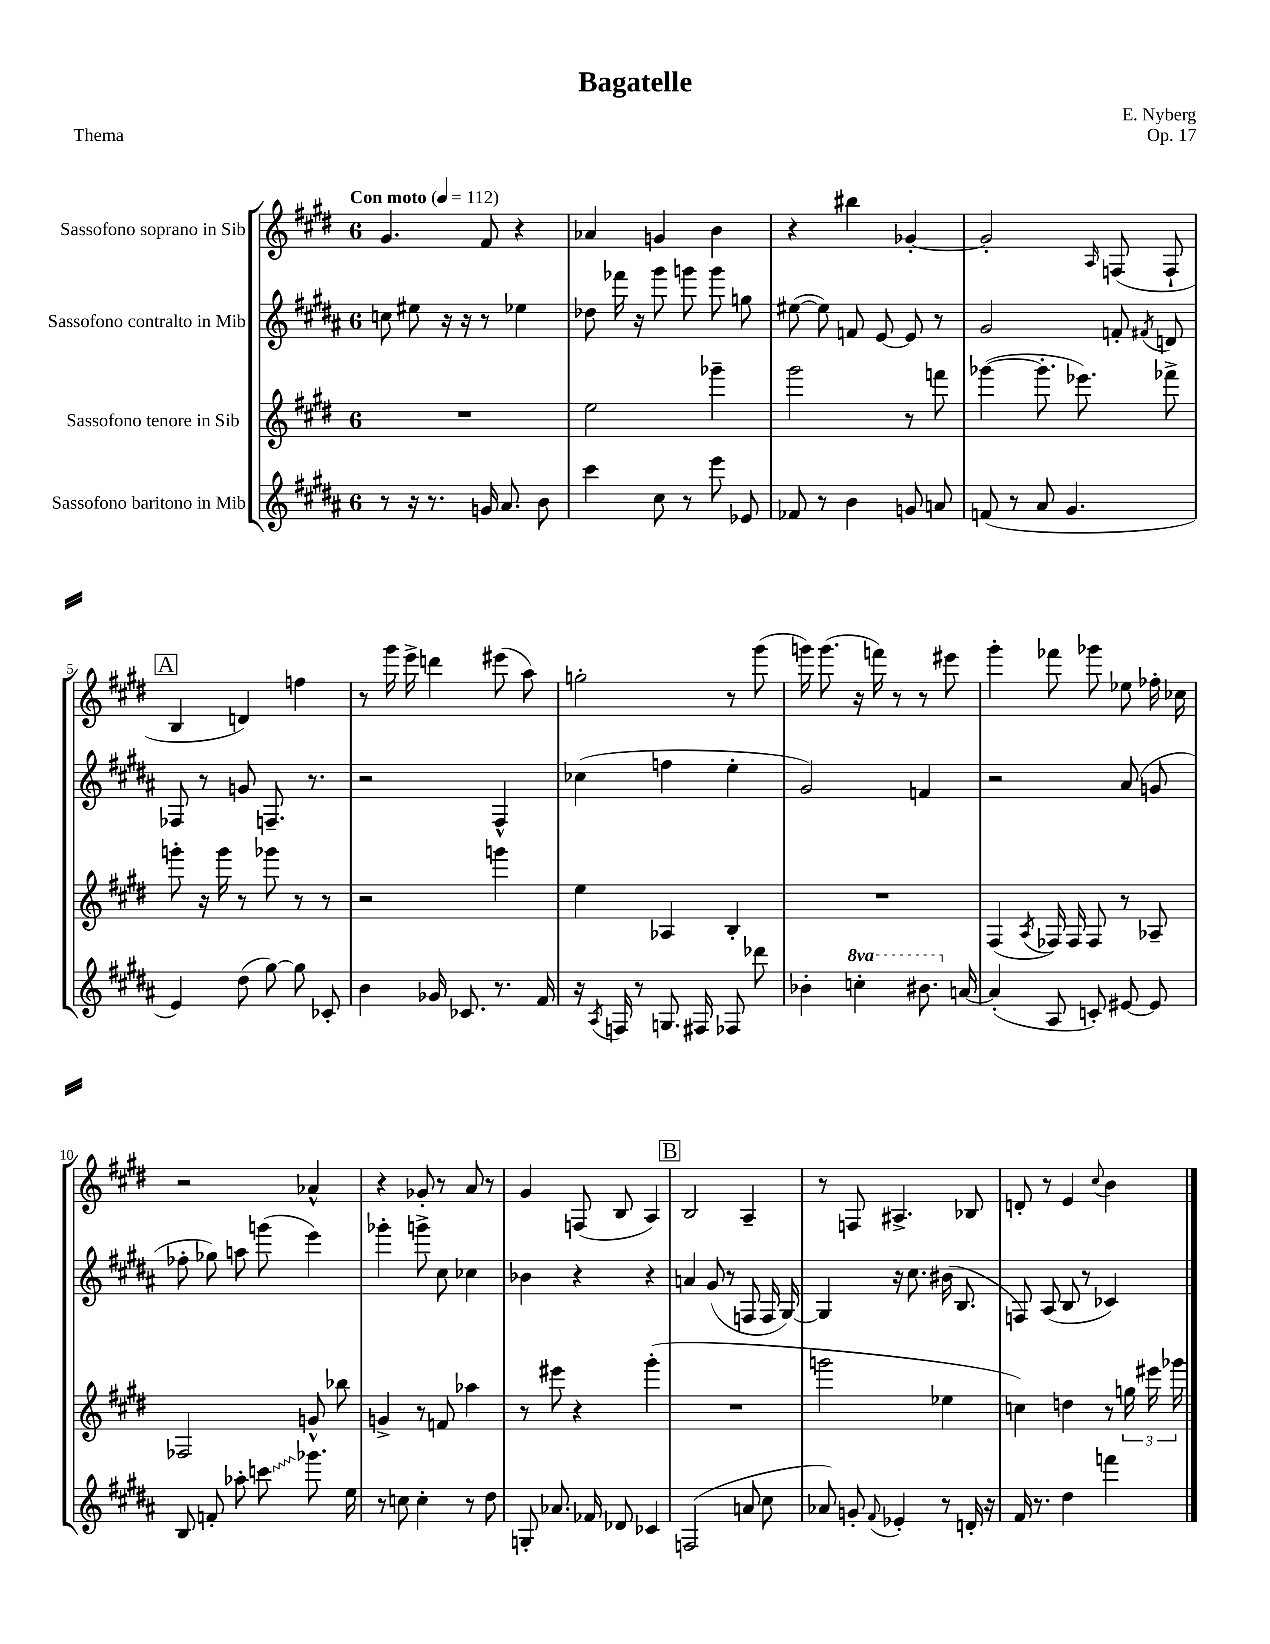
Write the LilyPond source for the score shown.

\header { title = "Bagatelle" composer = "E. Nyberg" opus = "Op. 17" piece = "Thema" }
<<
\new StaffGroup <<
\new Staff = "s0" \with { instrumentName = "Sassofono soprano in Sib" } {
    \clef treble \key e \major \once \override Staff.TimeSignature.style = #'single-digit \time 6/8 \tempo "Con moto" 4 = 112
    \autoBeamOff gis'4. fis'8 r4 |
    aes'4 g'4 b'4 |
    r4 bis''4 ges'4~-. |
    ges'2-. \grace { a16 } f8( f8-! |
    \mark \markup { \box "A" } b4 d'4) f''4 |
    r8 gis'''16 e'''16-> d'''4 eis'''8( a''8) |
    g''2-. r8 gis'''8( |
    g'''16) g'''8.( r16 f'''16) r8 r8 eis'''8 |
    gis'''4-. fes'''8 ges'''8 ees''8 fes''16-. ces''16 |
    r2 aes'4-^ |
    r4 ges'8-. r8 a'8 r8 |
    gis'4 f8( b8 a4) |
    \mark \markup { \box "B" } b2 a4-- |
    r8 f8 ais4.-> bes8 |
    d'8-. r8 e'4 \appoggiatura { cis''8 } b'4 \bar "|." |
}
\new Staff = "s1" \with { instrumentName = "Sassofono contralto in Mib" } {
    \clef treble \key b \major \once \override Staff.TimeSignature.style = #'single-digit \time 6/8
    \autoBeamOff c''8 eis''8 r16 r16 r8 ees''4 |
    des''8 fes'''16 r16 gis'''8 g'''8 g'''8 g''8 |
    eis''8~( eis''8) f'8 e'8~ e'8 r8 |
    gis'2 f'8-. \acciaccatura { fis'8 } d'8 |
    \mark \markup { \box "A" } fes8 r8 g'8 f8.-- r8. |
    r2 fis4-^ |
    ces''4( f''4 e''4-. |
    gis'2) f'4 |
    r2 ais'8( g'8 |
    fes''8-. ges''8) a''8 g'''8( e'''4) |
    ges'''4-. g'''8-> cis''8 ces''4 |
    bes'4 r4 r4 |
    \mark \markup { \box "B" } a'4 gis'8( r8 f8 f16 gis16~) |
    gis4 r16 cis''8. bis'16( b8. |
    f8) ais8( b8 r8 ces'4) \bar "|." |
}
\new Staff = "s2" \with { instrumentName = "Sassofono tenore in Sib" } {
    \clef treble \key e \major \once \override Staff.TimeSignature.style = #'single-digit \time 6/8
    \autoBeamOff R2. |
    e''2 ges'''4-- |
    gis'''2 r8 f'''8 |
    ges'''4~( ges'''8.-. ees'''8.) fes'''8-> |
    \mark \markup { \box "A" } g'''8-. r16 g'''16 r8 ges'''8 r8 r8 |
    r2 g'''4 |
    e''4 aes4 b4-. |
    R2. |
    fis4( \acciaccatura { a8 } fes16) fes16 fes8 r8 aes8-- |
    fes2 g'8-^ bes''8 |
    g'4-> r8 f'8 aes''4 |
    r8 eis'''8 r4 gis'''4-.( |
    \mark \markup { \box "B" } R2. |
    g'''2 ees''4 |
    c''4) d''4 r8 \tuplet 3/2 { g''16 eis'''16 ges'''16 } \bar "|." |
}
\new Staff = "s3" \with { instrumentName = "Sassofono baritono in Mib" } {
    \clef treble \key b \major \once \override Staff.TimeSignature.style = #'single-digit \time 6/8 \set Staff.ottavationMarkups = #ottavation-simple-ordinals
    \autoBeamOff r8 r16 r8. g'16 ais'8. b'8 |
    cis'''4 cis''8 r8 e'''8 ees'8 |
    fes'8 r8 b'4 g'8 a'8 |
    f'8( r8 ais'8 gis'4. |
    \mark \markup { \box "A" } e'4) dis''8( gis''8~) gis''8 ces'8-. |
    b'4 ges'16 ces'8. r8. fis'16 |
    r16 \acciaccatura { ais8 } f16 r8 g8. fis16 fes8 des'''8 |
    bes'4-. \ottava #1 c'''4-. bis''8. \ottava #0 a'16~ |
    a'4-.( ais8 c'8-.) eis'8~ eis'8 |
    b8 f'8-. aes''8-. \once \override Glissando.style = #'zigzag c'''8\glissando ges'''8. e''16 |
    r8 c''8 c''4-. r8 dis''8 |
    g8-. aes'8. fes'16 des'8 ces'4 |
    \mark \markup { \box "B" } f2( a'8 cis''8 |
    aes'8) g'8-. \appoggiatura { fis'8 } ees'4-. r8 d'16-. r16 |
    fis'16 r8. dis''4 f'''4 \bar "|." |
}
>>
>>
